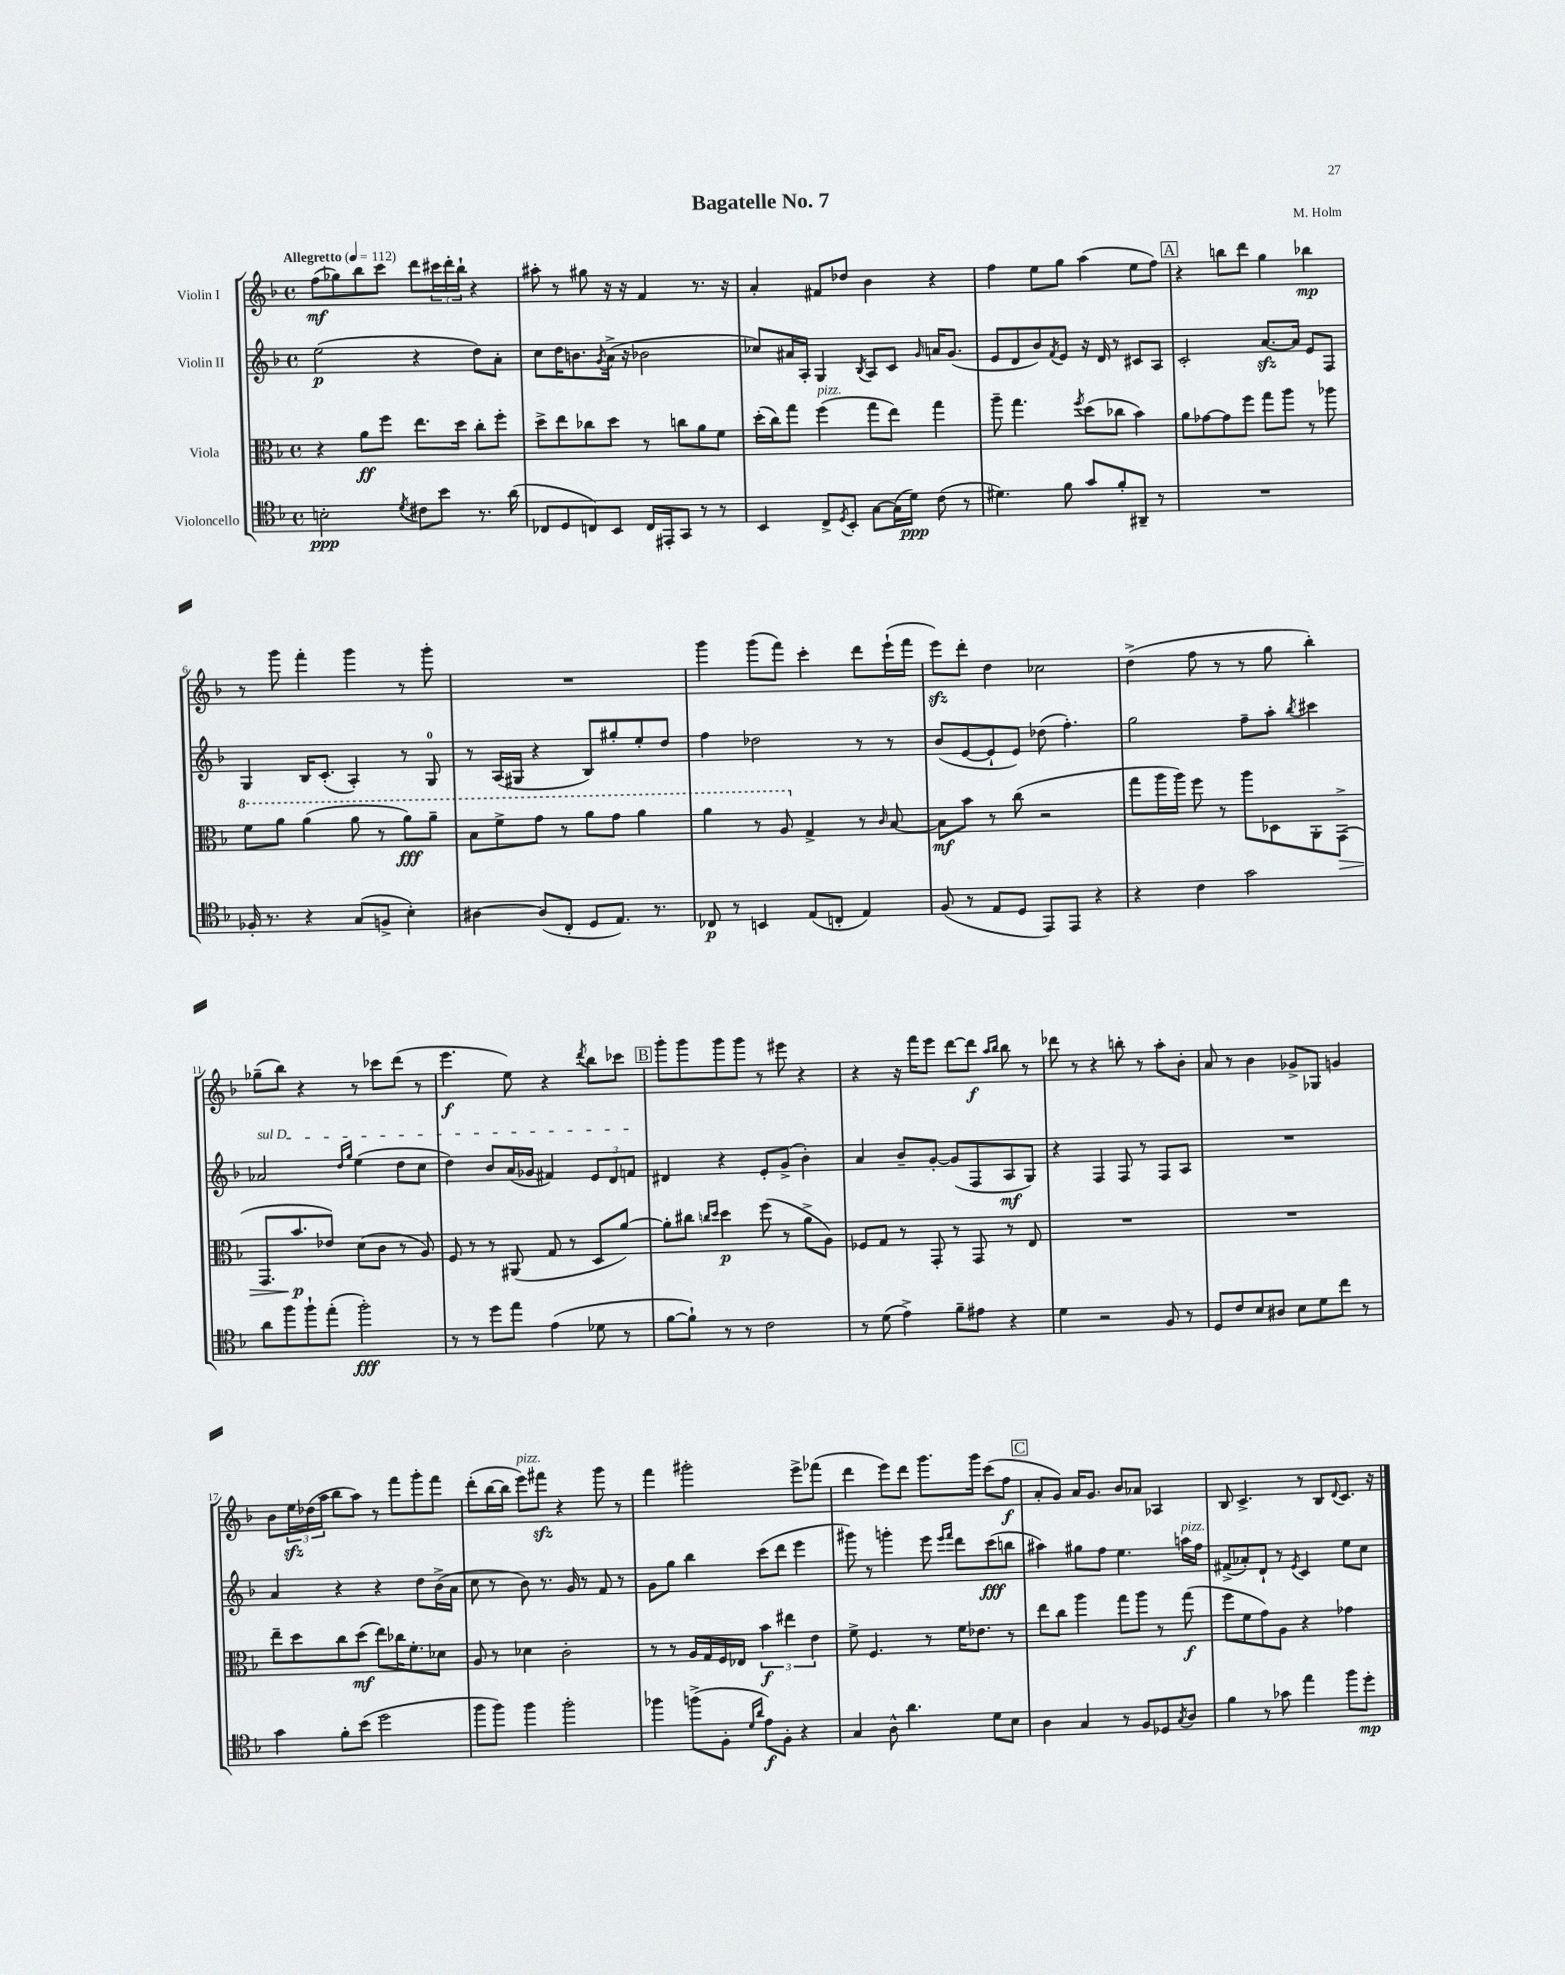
\header { title = "Bagatelle No. 7" composer = "M. Holm" }
<<
\new StaffGroup <<
\new Staff = "s0" \with { instrumentName = "Violin I" } {
    \clef treble \key f \major \defaultTimeSignature \time 4/4 \tempo "Allegretto" 4 = 112
    f''8\mf( ges''8) bes''8 c'''8 d'''8 \tuplet 3/2 { cis'''16 d'''16-. bes''16-! } r4 |
    ais''8-. r8 gis''8 r16 r16 f'4 r8. r16 |
    a'4-. fis'8 des''8 bes'4 r4 |
    f''4 e''8 g''8 a''4( e''8 f''8) |
    \mark \markup { \box "A" } r4 b''8 d'''8 g''4 bes''4\mp |
    r8 g'''8 f'''4-. g'''4 r8 g'''8-. |
    R1 |
    g'''4 g'''8( f'''8) c'''4-. d'''8 e'''16-!( f'''16 |
    e'''8\sfz) d'''8-. d''4 ces''2 |
    d''4->( f''8 r8 r8 g''8 bes''4-.) |
    ges''8--( bes''8) r4 r8 ces'''8 d'''8( r8 |
    e'''4.\f e''8) r4 \acciaccatura { d'''8 } bes''8 ces'''8 |
    \mark \markup { \box "B" } g'''8-. g'''8 g'''8 g'''8 r8 eis'''8 r4 |
    r4 r16 f'''16 e'''8 d'''8~ d'''8\f \grace { a''16 bes''16 } bes''8 r8 |
    des'''8 r8 r4 b''8-. r8 a''8-. bes'8-. |
    a'8 r8 bes'4 ges'8-> ges8 g'4 |
    bes'8 \tuplet 3/2 { e''16\sfz des''16( a''16 } bes''8 a''8) r8 f'''8 g'''8-. f'''8 |
    d'''8-.( bes''16~ bes''16 e'''8^\markup { \italic "pizz." }) fis'''8\sfz r4 g'''8 r8 |
    f'''4 gis'''2-. e'''8-> fes'''8( |
    d'''4 e'''8) d'''8 g'''8. g'''16 c'''8( f''8\f |
    \mark \markup { \box "C" } a'8-. g'8) a'16 g'8. bes'8 aes'8 aes4 |
    bes8 c'4.-> r8 bes8 \appoggiatura { d'8 } c'8. r16 \bar "|." |
}
\new Staff = "s1" \with { instrumentName = "Violin II" } {
    \clef treble \key f \major \defaultTimeSignature \time 4/4
    e''2\p( r4 d''8) a'8-. |
    c''8 d''16 b'8. \acciaccatura { g'8 } a'16->( r16 bes'2 |
    ces''8) ais'16 a16-. g4 \acciaccatura { bes8 } a8 c'8 \grace { g'16 } a'16 g'8.( |
    e'8 d'8 bes'8) \acciaccatura { f'8 } e'8 r16 d'16 r8 cis'8 a8 |
    \mark \markup { \box "A" } c'2-. a'8.~\sfz a'16 e'8 f8 |
    g4 bes16 c'8.-.( a4-.) r8 g8-0 |
    r8 a16( gis16 r4 bes8) gis''8-. e''8-. d''8 |
    f''4 des''2 r8 r8 |
    bes'8( e'8~ e'8-! e'8) des''8( f''4.-.) |
    g''2 f''8-- a''8-. \acciaccatura { bes''8 } cis'''4 |
    \once \override TextSpanner.bound-details.left.text = \markup { \italic "sul D" } aes'2\startTextSpan \grace { d''16 g''16 } e''4( d''8 c''8 |
    d''4) bes'8 a'16( ges'16 fis'4) \tuplet 3/2 { e'8 d'8 f'8\stopTextSpan } |
    \mark \markup { \box "B" } dis'4 r4 e'8-. g'8->( bes'4-.) |
    a'4 bes'8-- g'8~-. g'8( f8 a8\mf g8) |
    r4 f4 f8 r8 f8 a8 |
    R1 |
    a'4 r4 r4 d''8 bes'16->( a'16 |
    c''8 r8 bes'8) r8. g'16 r8 f'8 r8 |
    g'8 g''8 bes''4 c'''8( d'''8 e'''4 |
    gis'''8) r8 g'''4-. e'''8 \grace { e'''16 f'''16 } d'''8 c'''8\fff( b''8 |
    \mark \markup { \box "C" } ais''4) gis''8 f''8 e''4. a''16^\markup { \italic "pizz." } f''16 |
    fis'8->( aes'8-.) d'8-! r8 \acciaccatura { e'8 } c'4 e''8 c''8 \bar "|." |
}
\new Staff = "s2" \with { instrumentName = "Viola" } {
    \clef alto \key f \major \defaultTimeSignature \time 4/4
    r4 a'8\ff f''8 e''8. d''16 c''8-. f''8-. |
    d''8-> e''8 ces''8 d''8 r8 c''8 a'8 f'8 |
    d''16-.( c''16) g''8 f''4^\markup { \italic "pizz." }( g''8 e''8) g''4 |
    a''8-- g''4. \acciaccatura { f''8 } d''8( ces''8 bes'4) |
    \mark \markup { \box "A" } a'8 ges'8~ ges'8 f''8 g''8 a''8 r8 aes''8 |
    \ottava #1 f''8 a''8 a''4( a''8 r8 a''8\fff) a''8-- |
    bes'8 f''8-> g''8 r8 a''8 g''8 a''4 |
    a''4 r8 a'8 \ottava #0 g4-> r8 \grace { c'16 } bes8~ |
    bes8\mf bes'8 r8 c''8( r2 |
    g''8 a''16 a''16) f''8 r8 a''8 des8 a,8-. g,8->\>( |
    g,8. bes'8.\p\! ees'8) d'8( c'8 r8 a8) |
    f8 r8 r8 ais,8( g8 r8 d8 a'8~) |
    \mark \markup { \box "B" } a'8-. cis''8 \grace { c''16 d''16 } d''4\p f''8( r8 a'8-> a8) |
    fes8 g8 r8 g,8-. r8 g,8 r8 e8 |
    R1 |
    R1 |
    e''8-- d''8 c''8 d''8\mf( e''8) ces''16 f'8.-. des'8 |
    a8 r8 des'4 c'2-. |
    r8 r8 a16 g16 f16 ees16 \tuplet 3/2 { bes'4\f eis''4 e'4 } |
    f'8-> f4. r8 f'16 ees'8. r8 |
    \mark \markup { \box "C" } e''8 c''8 a''4 g''8 a''8 r8 g''8\f( |
    f''8 f'8 g'8) a8 r4 ges'4 \bar "|." |
}
\new Staff = "s3" \with { instrumentName = "Violoncello" } {
    \clef tenor \key f \major \defaultTimeSignature \time 4/4
    b2-.\ppp \acciaccatura { d'8 } cis'8 bes'8 r8. a'16( |
    ces8 d8 c8) bes,8 c16 eis,16-. g,8 r8 r8 |
    bes,4 c8-> \acciaccatura { d8 } bes,8-. g8~ g16( d'16\ppp) c'8( r8 |
    dis'4.) f'8 g'8 f'8-. ais,8-- r8 |
    \mark \markup { \box "A" } R1 |
    fes16-. r8. r4 g8( f8-> bes4-.) |
    ais4~ ais8( c8-. d8 e8.) r8. |
    ces8\p r8 b,4 e8( c8-. e4) |
    f8( r8 e8 d8 e,8) e,8 r4 |
    r4 c'4 g'2 |
    a'8 f''8 f''8-! e''8-.( f''2-.\fff) |
    r8 r8 d''8 e''8 e'4( des'8 r8 |
    \mark \markup { \box "B" } f'8~ f'8-!) r8 r8 c'2 |
    r8 d'8( e'4->) f'8-- eis'8 r4 |
    d'4 r2 f8 r8 |
    d8 c'8 bes8 ais8 bes8 d'8 c''8 r8 |
    g'4 f'8-. bes'8( d''2 |
    f''8 f''8) f''4 f''2-. |
    fes''4 f''8->( f8-. \grace { d'16 a'16 } e'8\f) f8-. r4 |
    g4 a8-^ a'4. d'8 bes8 |
    \mark \markup { \box "C" } a4 g4 r8 f8 des8 \acciaccatura { g8 } a8 |
    f'4 r8 ges'8 e''4 f''8 d''8-.\mp \bar "|." |
}
>>
>>
